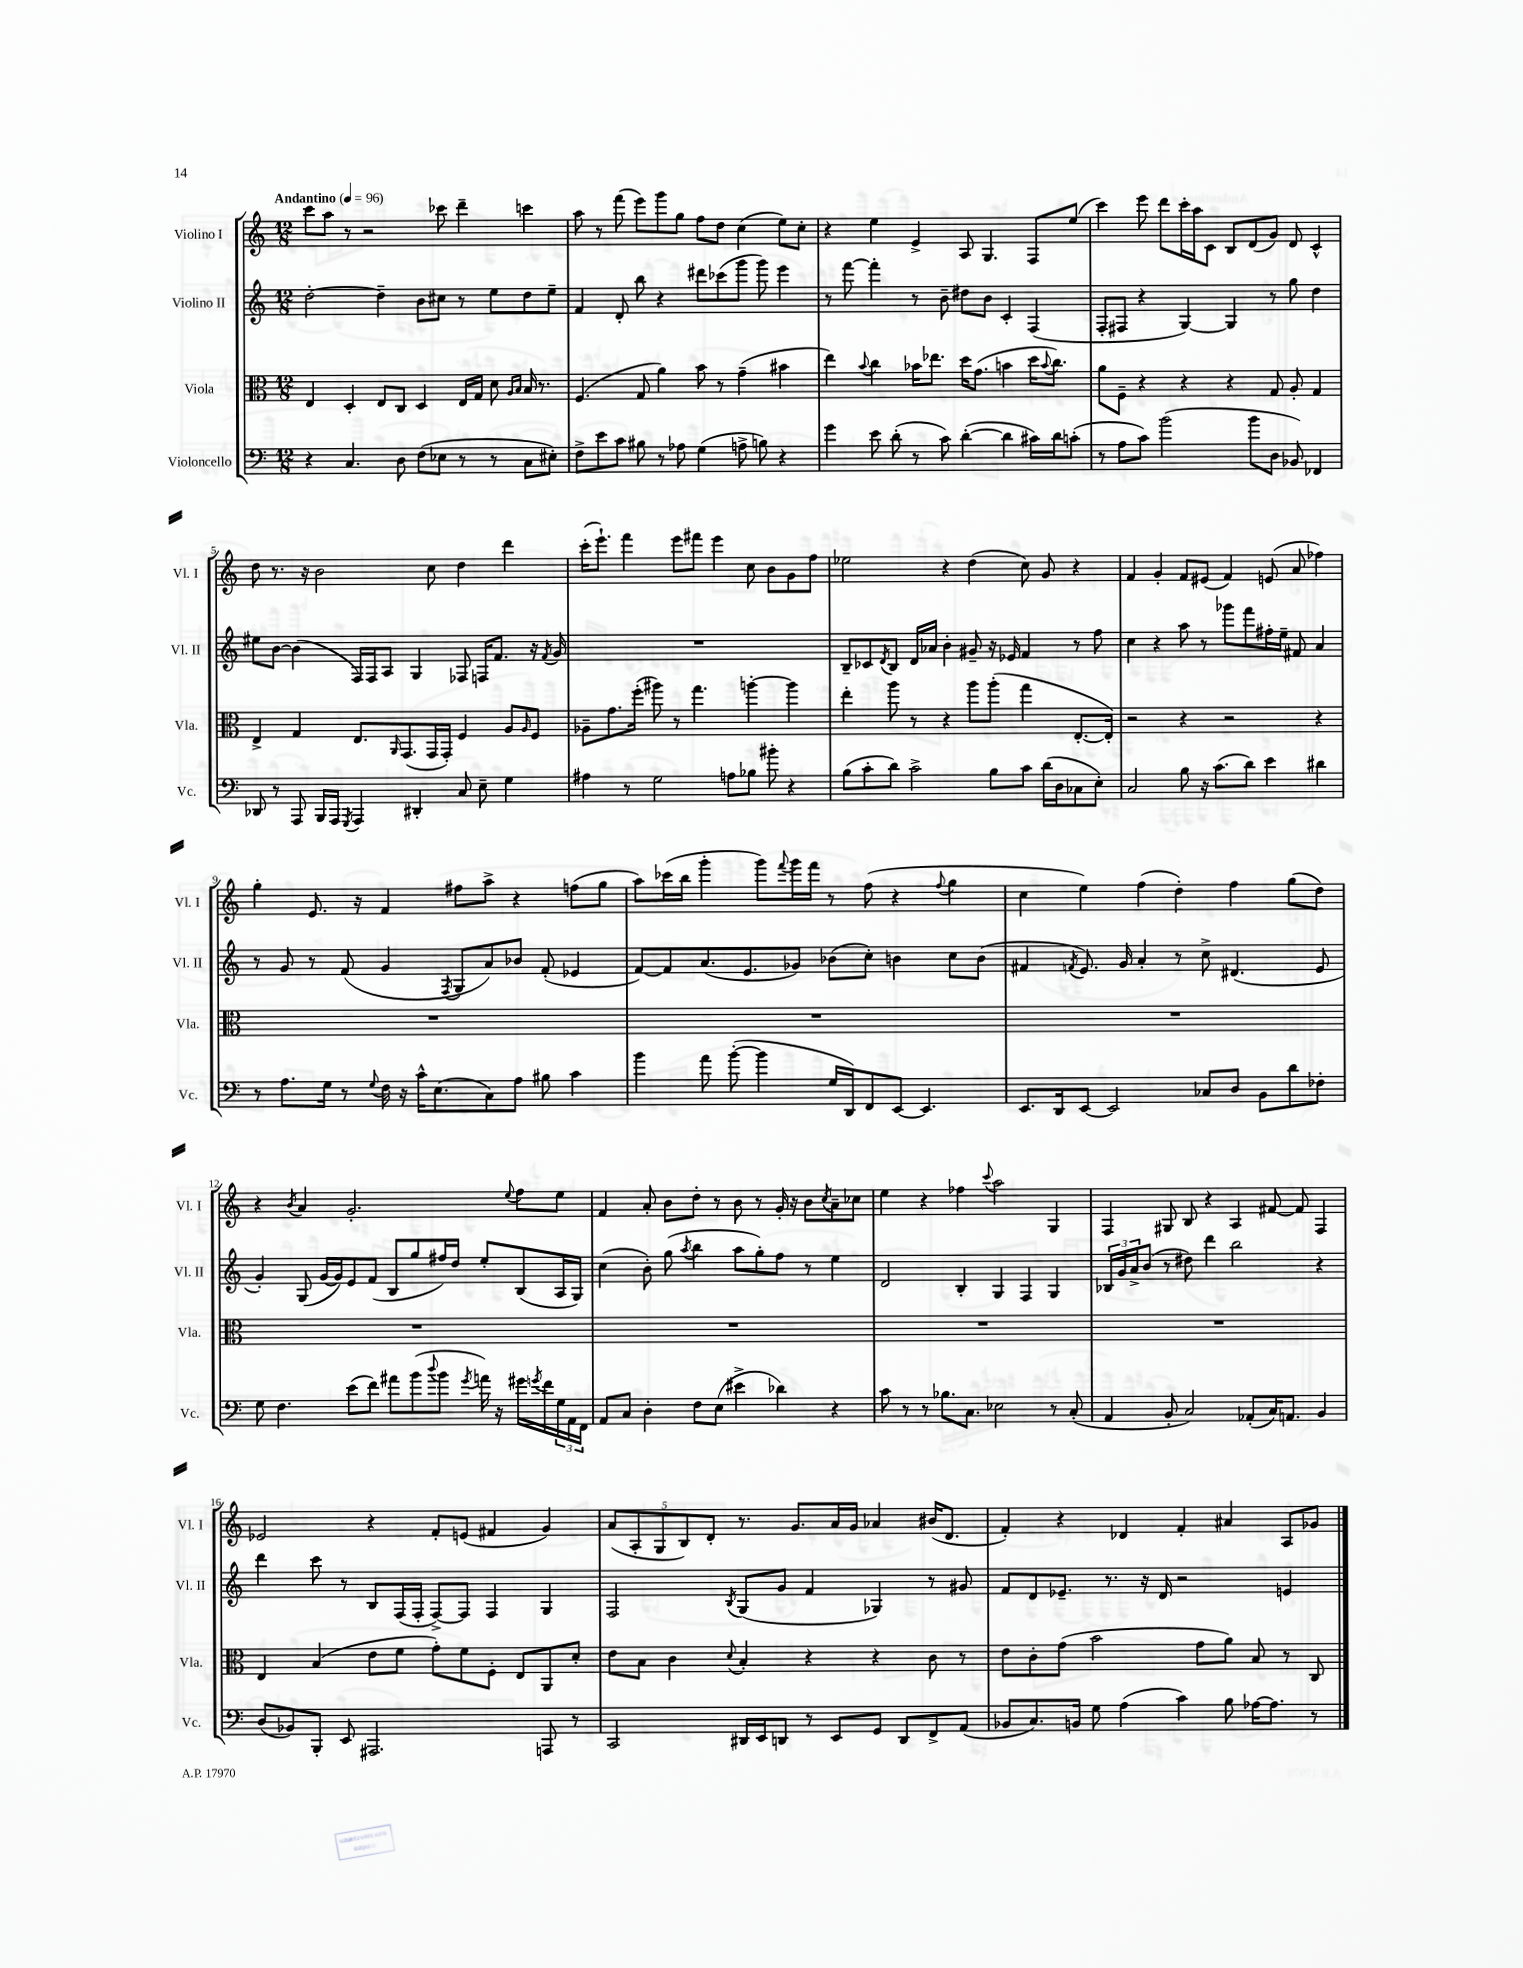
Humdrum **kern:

**kern	**kern	**kern	**kern
*staff4	*staff3	*staff2	*staff1
*clefF4	*clefC3	*clefG2	*clefG2
*k[]	*k[]	*k[]	*k[]
*M12/8	*M12/8	*M12/8	*M12/8
*MM96	*MM96	*MM96	*MM96
4r	4E	[2dd'	8ccc
.	.	.	8aa
4.C	4D'	.	8r
.	.	.	2r
.	8E	4dd~]	.
8D	8C	.	.
(8F	4D	8b	.
8E-	.	8cc#	8ccc-
8r	16E	8r	4ddd~
.	16G	.	.
8r	8d	8ee	.
.	16qqA	.	.
.	16qqB	.	.
8C	16B	8dd	4ccc
.	8.r	.	.
8E#')	.	8ee~	.
=	=	=	=
8F^	(4.F	4f	8aa
8e	.	.	8r
8c	.	8d'	(8fff
8B#	8G	8bb	8eee)
8r	4a)	4r	8ggg
8A-	.	.	8gg
(4G	8b	8ddd#	8ff
.	8r	(8ccc-	8dd
8A^	(4g~	8ggg	(4cc
8B)	.	8ggg)	.
4r	4b#	4eee	8ee)
.	.	.	8cc'
=	=	=	=
4g	4ee)	8r	4r
.	.	[8fff	.
.	8qqb	.	.
8e	4cc	4fff']	4ee
(8d'	.	.	.
8r	16b-	8r	4e^
.	8.ee-	.	.
8c)	.	8b~	.
([4d'	16dd	8dd#	8A
.	(8.g	.	.
.	.	8b	4.G
4d]	4b	4c'	.
16c#)	16dd	(4F	8F
.	8qqb	.	.
16d	8.cc)	.	.
(8c'	.	.	(8ee
=	=	=	=
8r	8a	8F'	4ccc)
8A	8F~	8F#	.
8c)	4r	4r	8eee
(2b	.	.	8ddd
.	4r	[4G)	16ccc'
.	.	.	16aa
.	.	.	8c
.	4r	4G]	8B
8b	.	.	(8d
8D	8G	8r	8g)
8BB-)	8A'	8gg	8d
4FF-	4G	4dd	4c^^
=	=	=	=
8DD-	4E^	8ee#	8dd
8r	.	[8b	8.r
8AAA	4G	(4b]	.
.	.	.	16r
16BBB	.	.	2b
16AAA	.	.	.
8qGGG	.	.	.
4AAA	8.E	16F)	.
.	.	16F	.
.	.	8A	.
.	16qqAA	.	.
.	(8.GG	.	.
4DD#'	.	4G	.
.	16GG	.	8cc
.	16GG')	.	.
8C	4F	8F-	4dd
8E~	.	16F	.
.	.	8.f	.
4G	8A	.	4ddd
.	16qqA	.	.
.	8F	16r	.
.	.	8qf	.
.	.	16g	.
=	=	=	=
4A#	8A-~	1.r	(16ccc'
.	.	.	8.eee`)
.	8.g	.	.
8r	.	.	4fff
.	(16ff'	.	.
2G	8aa#)	.	.
.	8r	.	8eee
.	4.gg	.	8fff#
.	.	.	4eee
8A	.	.	.
8B-	[4aa'	.	8cc
8b#'	.	.	8b
4r	4aa]	.	8g
.	.	.	8ff
=	=	=	=
(8B	4ee'	8B~	2ee-
8c'	.	8c-	.
.	.	8qd	.
8d)	8aa	8B	.
2c^	8r	16d	.
.	.	16a-	.
.	4r	4b'	4r
.	8aa	8g#~	(4dd
8B	(8aa'	16r	.
.	.	16e-	.
8c	4gg	4f	8cc)
(16d	.	.	8g
16D	.	.	.
8C-	[8.E'	8r	4r
8E')	.	8ff	.
.	16E'])	.	.
=	=	=	=
2C	2r	4cc	4f
.	.	4r	4g'
8B	4r	8aa	8f
16r	.	8r	(8e#
(8.c	.	.	.
.	2r	8ggg-	4f)
8d)	.	8fff	.
4e	.	16ff#'	(8e
.	.	16ee~	.
.	.	8f#	8a
4d#	4r	4a	4ff-)
=	=	=	=
8r	1.r	8r	4gg'
8.A	.	8g	.
.	.	8r	8.e
16G	.	.	.
8r	.	(8f	.
.	.	.	16r
8qqG	.	.	.
16F	.	4g	4f
16r	.	.	.
16c^^	.	.	.
(8.E	.	.	.
.	.	8qF	.
.	.	8G	8ff#
8C)	.	8a)	8aa^
8A	.	8b-	4r
8B#	.	(8f'	.
4c	.	4e-	(8ff
.	.	.	8gg
=	=	=	=
4b	1.r	[8f)	8aa)
.	.	8f]	(16ccc-
.	.	.	16bb
8a	.	(8.a	4ggg'
([8b'	.	.	.
.	.	8.e	.
4b]	.	.	8ggg)
.	.	.	8qqfff
.	.	8g-)	16ggg
.	.	.	16fff
16G	.	(8b-	8r
16DD)	.	.	.
8FF	.	8cc')	(8ff
[8EE	.	4b	4r
4.EE]	.	.	.
.	.	.	8qqff
.	.	8cc	4gg
.	.	(8b	.
=	=	=	=
8.EE	1.r	4f#	4cc
16DD	.	.	.
.	.	8qf	.
[8EE	.	8.e)	4ee)
2EE]	.	.	.
.	.	16g	.
.	.	4a'	(4ff
.	.	8r	4dd')
8C-	.	8cc^	.
8D	.	(4.d#	4ff
8BB	.	.	.
8d	.	.	(8gg
8F-'	.	8e	8dd)
=	=	=	=
8G	1.r	4g')	4r
4.F	.	.	.
.	.	.	8qb
.	.	(8G	4a
.	.	[16g	.
.	.	16g])	.
(8e	.	8e	2.g'
8f)	.	(8f	.
8a#	.	8B	.
(8b	.	8gg	.
8qqdd	.	.	.
8b	.	16ff#)	.
.	.	16dd	.
8qg	.	.	.
16a)	.	8ee'	.
16r	.	.	.
.	.	.	8qqee
16g#	.	(8B	8ff
8qg	.	.	.
16f	.	.	.
24G	.	16A	8ee
24AA	.	.	.
.	.	16G)	.
24FF	.	.	.
=	=	=	=
8AA	1.r	(4cc	4f
8C	.	.	.
4D'	.	8b')	8a'
.	.	(8gg	8b
.	.	8qaa	.
8F	.	4bb	8dd'
(8E	.	.	8r
4e#^	.	8aa	8b
.	.	8gg')	8r
4d-)	.	8ff	16g'
.	.	.	16r
.	.	8r	8b
.	.	.	8qcc
4r	.	4ee	8a~
.	.	.	8cc-
=	=	=	=
8c	1.r	2d	4ee
8r	.	.	.
8r	.	.	4r
8.B-	.	.	.
.	.	4B'	4ff-
8.C	.	.	.
.	.	.	8qqccc
2E-	.	4G	2aa
.	.	4F	.
8r	.	4G	4G
(8C'	.	.	.
=	=	=	=
4AA	1.r	24B-	4F
.	.	24g	.
.	.	24a^	.
.	.	(8b	.
8BB'	.	8r	8G#
2C)	.	8dd#)	8B
.	.	4ddd	4r
.	.	2bb	4A
(8AA-'	.	.	.
16C)	.	.	[8f#
8.AA	.	.	.
.	.	.	8f#]
4BB	.	4r	4F
=	=	=	=
(8D	4E	4ddd	2e-
8BB-)	.	.	.
8BBB'	(4B	8ccc	.
8EE	.	8r	.
2.AAA#	8e	8B	4r
.	8f	(16F	.
.	.	16F'	.
.	8g')	[8F^)	8f'
.	8f	8F]	(8e
.	8F'	4F	4f#
.	8E	.	.
8AAA	8AA	4G	4g)
8r	8d'	.	.
=	=	=	=
2CC	8e	2F	(10a
.	.	.	10A'
.	8B	.	.
.	.	.	10G
.	4c	.	.
.	.	.	10B)
.	.	.	10d'
.	8qqd	8qB	.
16DD#	4B'	(8G	8.r
16EE	.	.	.
8DD	.	8g	.
.	.	.	8.g
8r	4r	4f	.
8EE	.	.	16a
.	.	.	16g
8GG	4r	4G-)	4a-
8DD	.	.	.
8FF^	8c	8r	(16b#
.	.	.	8.d
(8AA	8r	8g#	.
=	=	=	=
8BB-	8e	8f	4f')
8.C)	8c'	8d	.
.	(8g	8.e-~	4r
16BB	.	.	.
8G	2b	.	.
.	.	8.r	.
(4A	.	.	4d-
.	.	16r	.
.	.	16d	.
4c)	.	2r	4f'
.	8g	.	.
8B	8a)	.	4a#
[16A-	8B	.	.
8.A-]	.	.	.
.	8r	4e	8A
8r	8C	.	8g-
==	==	==	==
*-	*-	*-	*-
